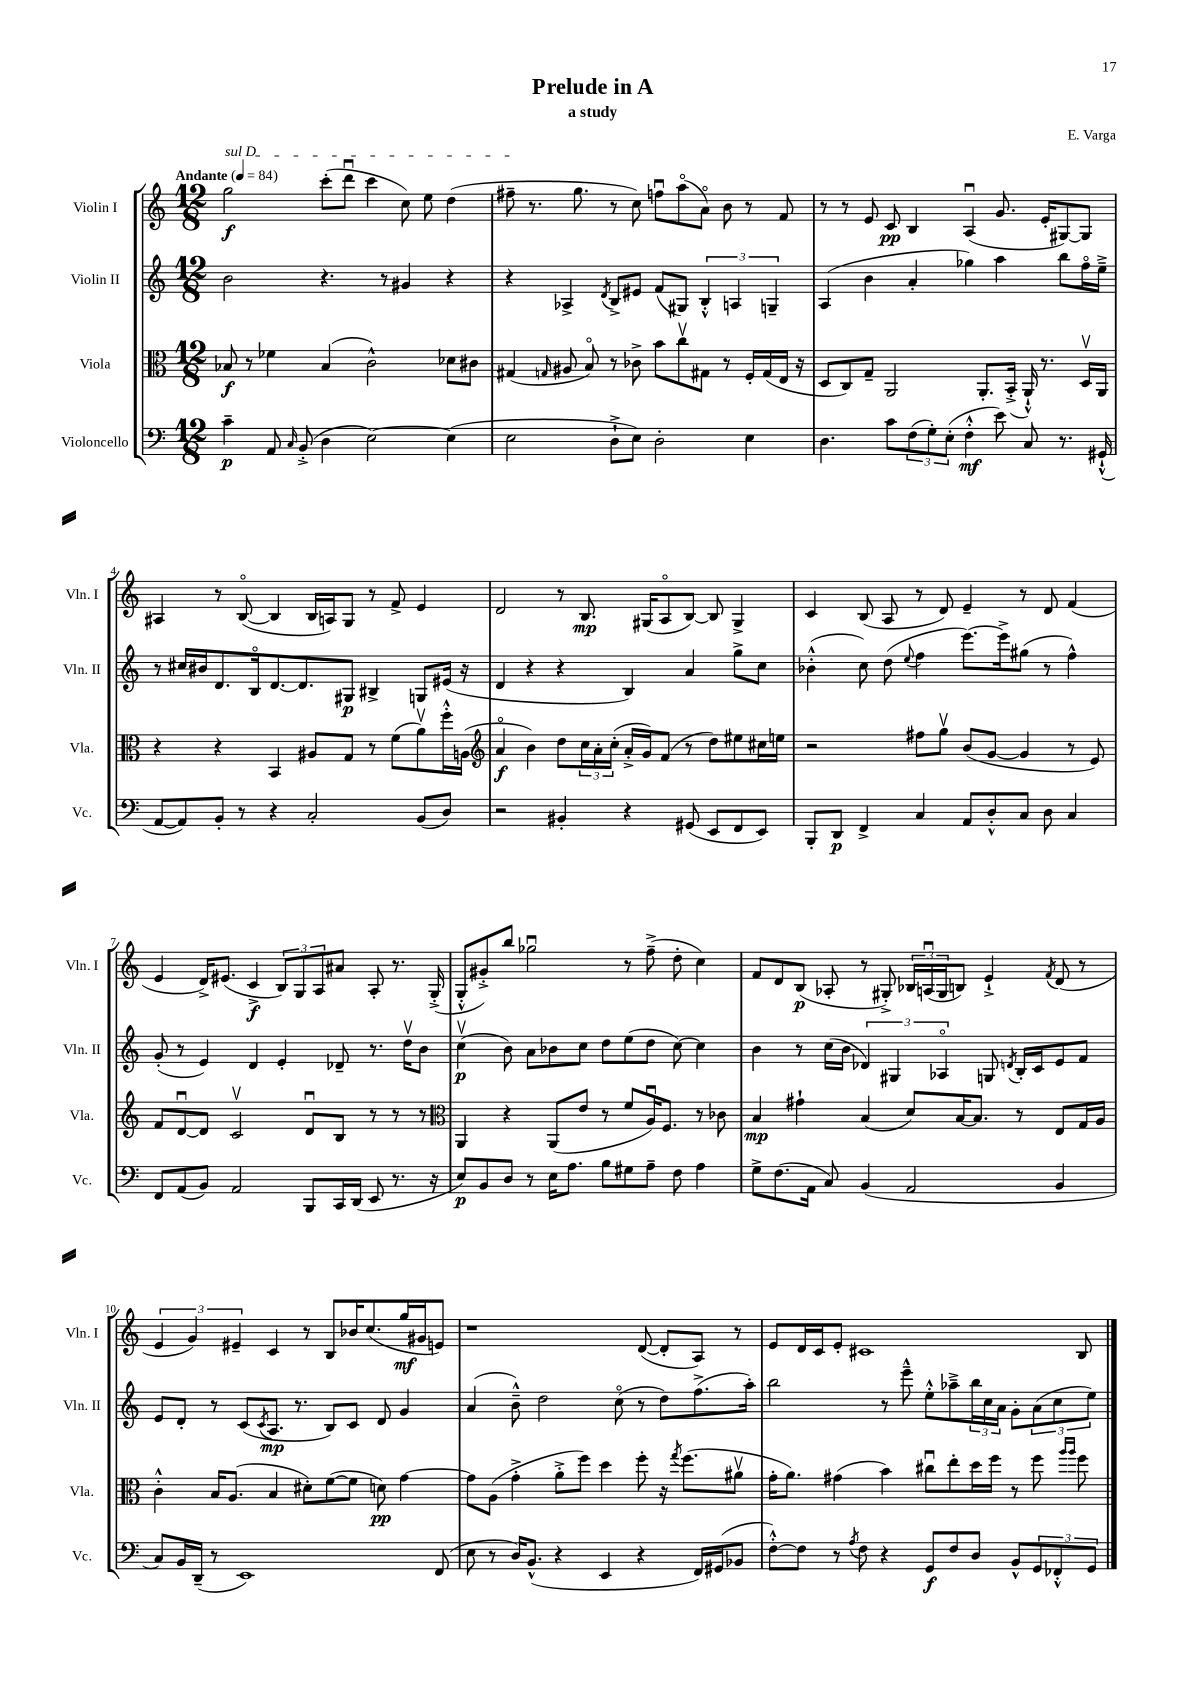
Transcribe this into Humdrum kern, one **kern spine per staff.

**kern	**kern	**kern	**kern
*staff4	*staff3	*staff2	*staff1
*clefF4	*clefC3	*clefG2	*clefG2
*k[]	*k[]	*k[]	*k[]
*M12/8	*M12/8	*M12/8	*M12/8
*MM84	*MM84	*MM84	*MM84
4c~	8B-	2b	2gg
.	8r	.	.
8AA	4f-	.	.
16qqC	.	.	.
(8BB'^	.	.	.
4D	(4B-	4.r	(8ccc'
.	.	.	8dddu
[2E)	2c^^)	.	4ccc
.	.	8r	.
.	.	4g#	8cc)
.	.	.	8ee
(4E]	8d-	4r	(4dd
.	8c#	.	.
=	=	=	=
2E	(4G#	4r	8ff#~
.	.	.	8.r
.	16qqG	.	.
.	8A#	4A-^	.
.	.	.	8.gg
.	8Bo)	.	.
.	.	8qd	.
8D`^	8r	8B^	8r
8E)	8c-^	8e#	8cc)
2D'	8b	(8f	8ffu
.	8ccv	8G#)	(8aao
.	8G#	6B'^^	8ao)
.	8r	.	8b
.	.	6A	.
4E	16F'	.	8r
.	(16G#	.	.
.	.	6G~	.
.	16E	.	8f
.	16r	.	.
=	=	=	=
4.D	8D	(4A	8r
.	8C)	.	8r
.	8G~	4b	8e
8c	2AA	.	8c
(12F	.	4a'	4B
12G')	.	.	.
(12E'	.	.	.
4F'^^	.	4gg-)	(4Au
.	8.AA'	.	.
8e)	.	4aa	8.g
.	(16BB'^	.	.
8C	16AA`^^)	.	.
.	8.r	.	16e'
8.r	.	8bb	[8G#)
.	16Dv	16ffo	8G#]
(16GG#`^^	16AA	16ee~^	.
=	=	=	=
[8AA	4r	8r	4A#
8AA])	.	16cc#	.
.	.	16b#	.
8BB'	4r	8.d	8r
8r	.	.	([8Bo
.	.	16Bo	.
4r	4BB	[8.d	4B]
.	.	8.d]	.
2C'	8A#	.	16B
.	.	.	16A)
.	8G	8G#	8G
.	8r	4B#^	8r
.	(8f	.	8f^
(8BB	8av)	8G	4e
8D)	16ff'^^	(16e#	.
.	(16A	16r	.
=	=	=	=
*	*clefG2	*	*
2r	4ao	4d	2d
.	4b)	4r	.
4BB#'	8dd	4r	8r
.	24cc	.	8.B
.	24a'	.	.
.	(24cc'	.	.
4r	16a'^	4B)	.
.	16g)	.	(16G#
.	(8f	.	8Ao
(8GG#	8r	4a	[8B)
8EE	8dd)	.	8B]
8FF	8ee#	8gg^	4G#^
8EE)	16cc#	8cc	.
.	16ee	.	.
=	=	=	=
8BBB'	2r	(4b-'^^	4c
8DD	.	.	.
4FF^	.	8cc)	(8B
.	.	(8dd	8A
.	.	8qqee	.
4C	8ff#	4ff	8r
.	8ggv	.	8d)
8AA	(8b	[8.eee)	4e~
8D'^^	[8g	.	.
.	.	16eee^]	.
8C	4g]	(8gg#	8r
8D	.	8r	8d
4C	8r	4ff^^)	(4f
.	8e)	.	.
=	=	=	=
8FF	8f	(8g'	4e
(8AA	[8du	8r	.
8BB)	8d]	4e)	16d^)
.	.	.	(8.e#
2AA	2cv	.	.
.	.	4d	4c^
.	.	4e'	12B)
.	.	.	12G
8BBB	8du	.	.
.	.	.	12A
16CC	8B	8d-~	8a#
(16DD	.	.	.
8EE	8r	8.r	8A'
8.r	8r	.	8.r
.	.	16ddv	.
.	8r	8b	.
16r	.	.	(16G'^
=	=	=	=
*	*clefC3	*	*
8E)	4AA	(4ccv	8G'^^
8BB	.	.	8g#'^)
8D	4r	8b)	8bb
8r	.	8a	2gg-u
16E	(8AA	8b-	.
8.A	.	.	.
.	8e	8cc	.
8B	8r	8dd	.
8G#	8f	(8ee	8r
8A~	16Au)	8dd	(8ff~^
.	8.F	.	.
8F	.	[8cc)	8dd'
4A	8r	4cc]	4cc)
.	8c-	.	.
=	=	=	=
8G^	4B	4b	8f
(8.F	.	.	8d
.	4g#`	8r	(8B
16AA	.	.	.
8C)	.	(16cc	8A-'
.	.	16b	.
(4BB	(4B	6d-)	8r
.	.	.	8G#'^)
.	.	6G#	.
2AA	8d)	.	24B-
.	.	.	(24Au
.	.	6A-o	24G#
.	[16B	.	8B)
.	8.B]	.	.
.	.	8G	4e`^
.	.	8qd	.
.	8r	16B'	.
.	.	16c	.
.	.	.	8qf
4BB	8E	8e	(8d
.	16G	8f	8r
.	16A	.	.
=	=	=	=
8C)	4c'^^	8e	6e
16BB	.	8d'	.
.	.	.	6g)
(16DD~	.	.	.
8r	16B	8r	.
.	(8.A	.	.
.	.	.	6e#~
1EE)	.	(8c	.
.	.	8qc	.
.	4B	8.A	4c
.	.	8.r	.
.	8d#')	.	8r
.	([8f	8B)	8B
.	8f]	8c	16b-
.	.	.	(8.cc
.	8d)	8d	.
.	[4g	4g	16gg
.	.	.	16g#
(8FF	.	.	8e)
=	=	=	=
8E	8g]	(4a	1r
8r	(8A	.	.
16D)	4g'^	8b~^^)	.
(8.BB^^	.	.	.
.	.	2dd	.
4r	8a'^	.	.
.	8ff)	.	.
4EE	4dd	.	.
.	.	(8cco	.
4r	8ff'	8r	([8d
.	16r	8dd)	8d']
.	8qgg	.	.
.	(8.ff	.	.
16FF)	.	(8.ff^	8A)
(16GG#	.	.	.
8BB-	8a#v	.	8r
.	.	16aa')	.
=	=	=	=
[8F'^^)	16g'	2bb	8e
.	8.a)	.	.
8F]	.	.	16d
.	.	.	16c
8r	(4g#	.	8e'
8qA	.	.	.
8F	.	.	1c#
4r	4b)	8r	.
.	.	8eee~^^	.
8GG	8cc#u	8ee'^^	.
8F	8ee'	8aa-~^	.
8D	16dd	24bb	.
.	.	24cc	.
.	16ff	.	.
.	.	24a	.
8BB^^	8r	8g'	.
12GG	8ff	(12a	.
12FF-'^^	.	12cc	.
.	16qqaa	.	.
.	16qqaa	.	.
.	8ff	.	8B
12GG	.	12ee)	.
==	==	==	==
*-	*-	*-	*-
